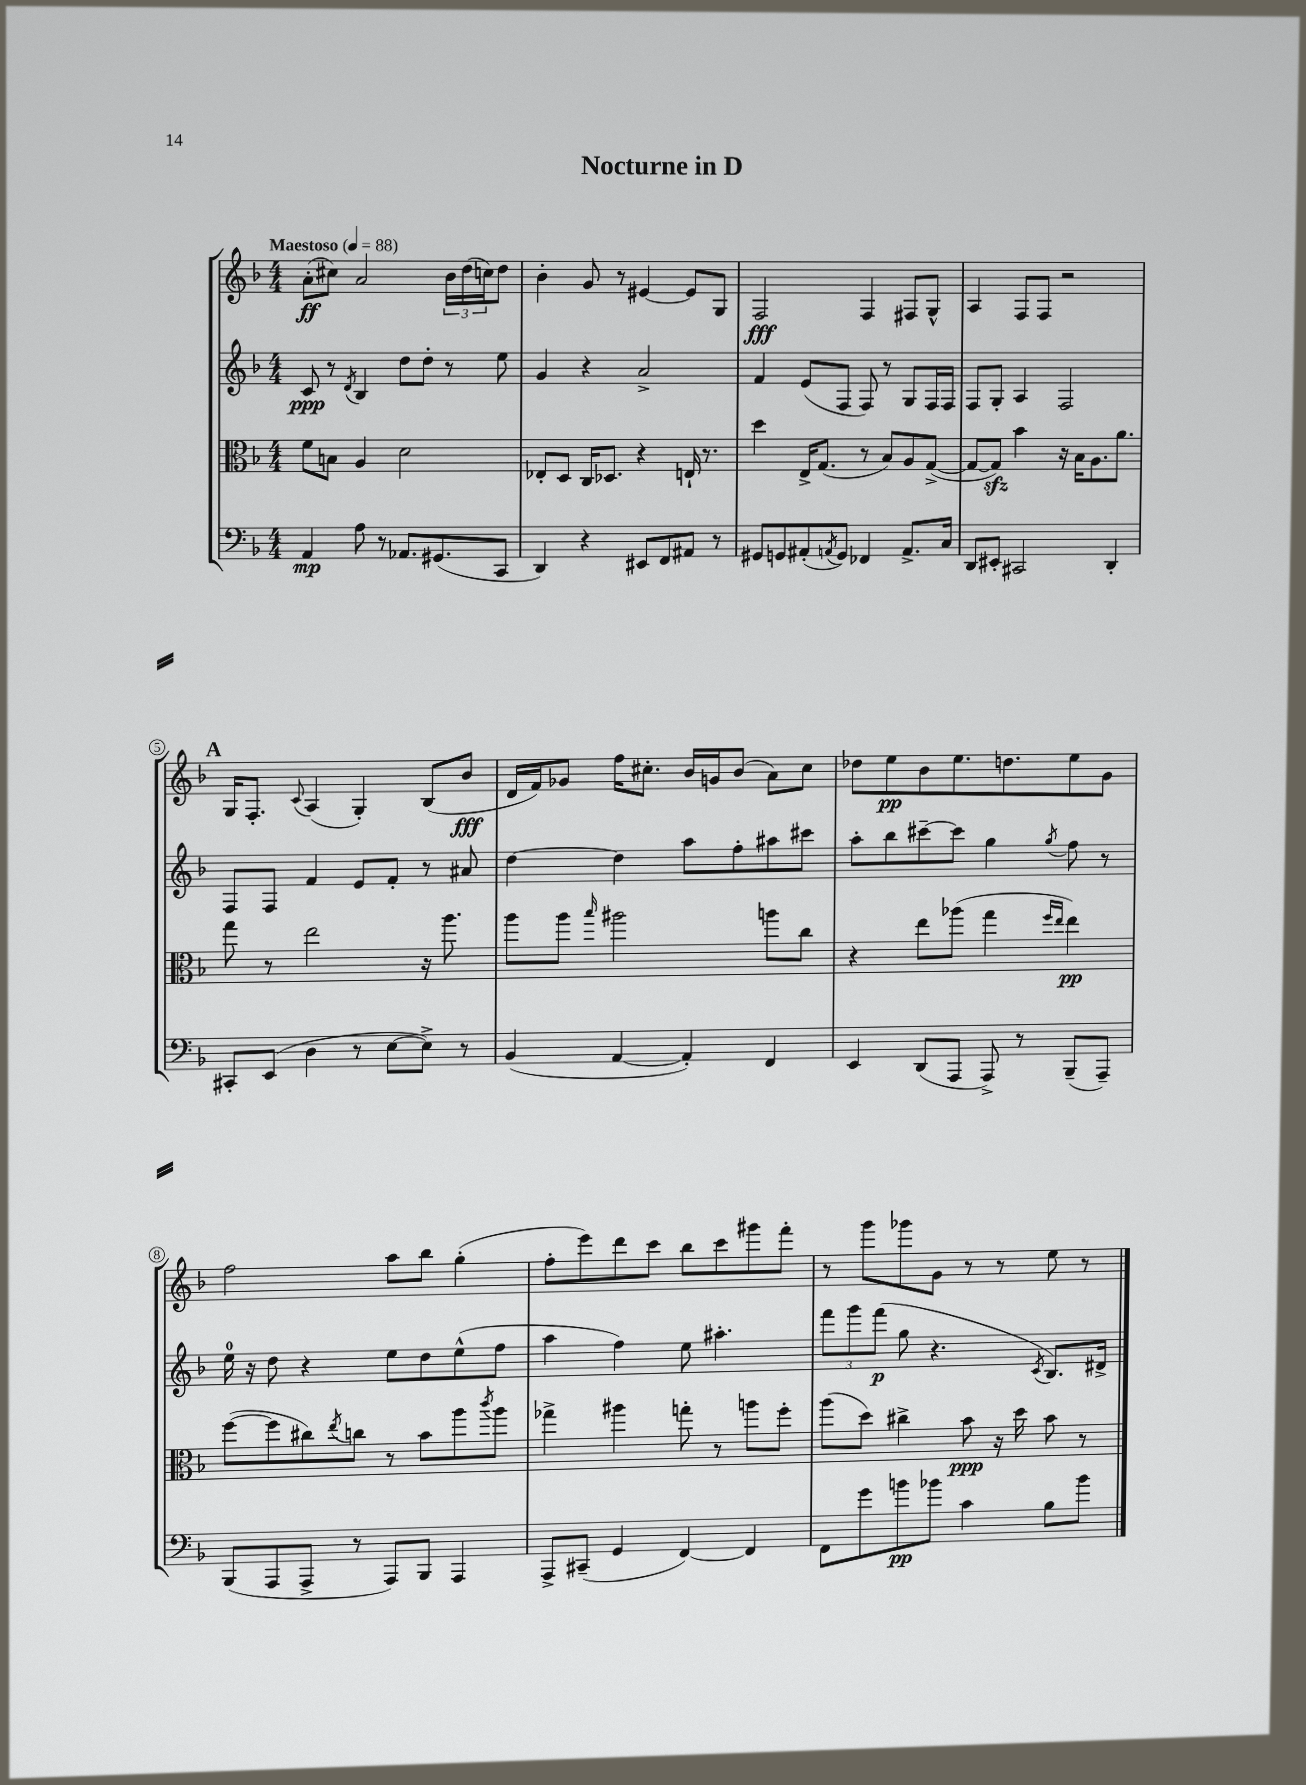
\header { title = "Nocturne in D" }
<<
\new StaffGroup <<
\new Staff = "s0" {
    \clef treble \key f \major \numericTimeSignature \time 4/4 \tempo "Maestoso" 4 = 88
    a'8-.\ff( cis''8) a'2 \tuplet 3/2 { bes'16 d''16( c''16) } d''8 |
    bes'4-. g'8 r8 eis'4~ eis'8 g8 |
    f2\fff f4 fis8 g8-^ |
    a4 f8 f8 r2 |
    \mark \markup { \bold "A" } g16 f8.-. \appoggiatura { c'8 } a4( g4-.) bes8( bes'8\fff |
    d'16 f'16) ges'8 f''16 cis''8.-. bes'16 g'16 bes'8( a'8) cis''8 |
    des''8 e''8\pp bes'8 e''8. d''8. e''8 g'8 |
    f''2 a''8 bes''8 g''4-.( |
    f''8-. e'''8) d'''8 c'''8 bes''8 c'''8 gis'''8 f'''8-. |
    r8 g'''8 ges'''8 g'8 r8 r8 e''8 r8 \bar "|." |
}
\new Staff = "s1" {
    \clef treble \key f \major \numericTimeSignature \time 4/4
    c'8\ppp r8 \acciaccatura { d'8 } bes4 d''8 d''8-. r8 e''8 |
    g'4 r4 a'2-> |
    f'4 e'8( f8 f8) r8 g8 f16 f16 |
    f8 g8-. a4 f2 |
    \mark \markup { \bold "A" } f8 f8 f'4 e'8 f'8-. r8 ais'8 |
    d''4~ d''4 a''8 f''8-. ais''8 cis'''8 |
    a''8-. bes''8 cis'''8~-- cis'''8 g''4 \acciaccatura { g''8 } f''8 r8 |
    e''16-0 r16 d''8 r4 e''8 d''8 e''8-^( f''8 |
    a''4 f''4) e''8 ais''4.-. |
    \tuplet 3/2 { f'''8 g'''8 f'''8\p( } g''8 r4. \acciaccatura { c'8 } bes8.) dis'16-> \bar "|." |
}
\new Staff = "s2" {
    \clef alto \key f \major \numericTimeSignature \time 4/4
    f'8 b8 a4 d'2 |
    ees8-. d8 c16 des8. r4 e16-! r8. |
    d''4 e16-> g8.( r8 bes8) a8 g8~->( |
    g8~ g8\sfz) bes'4 r16 bes16 a8. a'8. |
    \mark \markup { \bold "A" } g''8 r8 e''2 r16 a''8. |
    a''8 a''8 \grace { bes''16 } ais''2 a''8 c''8 |
    r4 e''8 aes''8( g''4 \grace { f''16 e''16 } e''4\pp) |
    f''8~( f''8 cis''8) \acciaccatura { e''8 } c''8 r8 bes'8 a''8 \acciaccatura { c'''8 } a''8 |
    ges''4-> ais''4 g''8-. r8 a''8 f''8-. |
    a''8( d''8) cis''4-> bes'8\ppp r16 d''16 bes'8 r8 \bar "|." |
}
\new Staff = "s3" {
    \clef bass \key f \major \numericTimeSignature \time 4/4
    a,4\mp a8 r8 aes,8. gis,8.( c,8 |
    d,4) r4 eis,8 f,8 ais,8 r8 |
    gis,8 g,8 ais,8-.( \acciaccatura { a,8 } g,8) fes,4 a,8.-> c16 |
    d,8 eis,8-. cis,2 d,4-. |
    \mark \markup { \bold "A" } cis,8-. e,8( d4 r8 e8~ e8->) r8 |
    bes,4( a,4~ a,4-.) f,4 |
    e,4 d,8( a,,8 a,,8->) r8 bes,,8--( a,,8--) |
    bes,,8( a,,8 a,,8-> r8 a,,8) bes,,8 a,,4 |
    a,,8-> cis,8--( g,4 f,4~) f,4 |
    f,8 g'8 b'8\pp bes'8 c'4 bes8 bes'8 \bar "|." |
}
>>
>>
\layout { \context { \Score \override BarNumber.stencil = #(make-stencil-circler 0.1 0.3 ly:text-interface::print) } }
